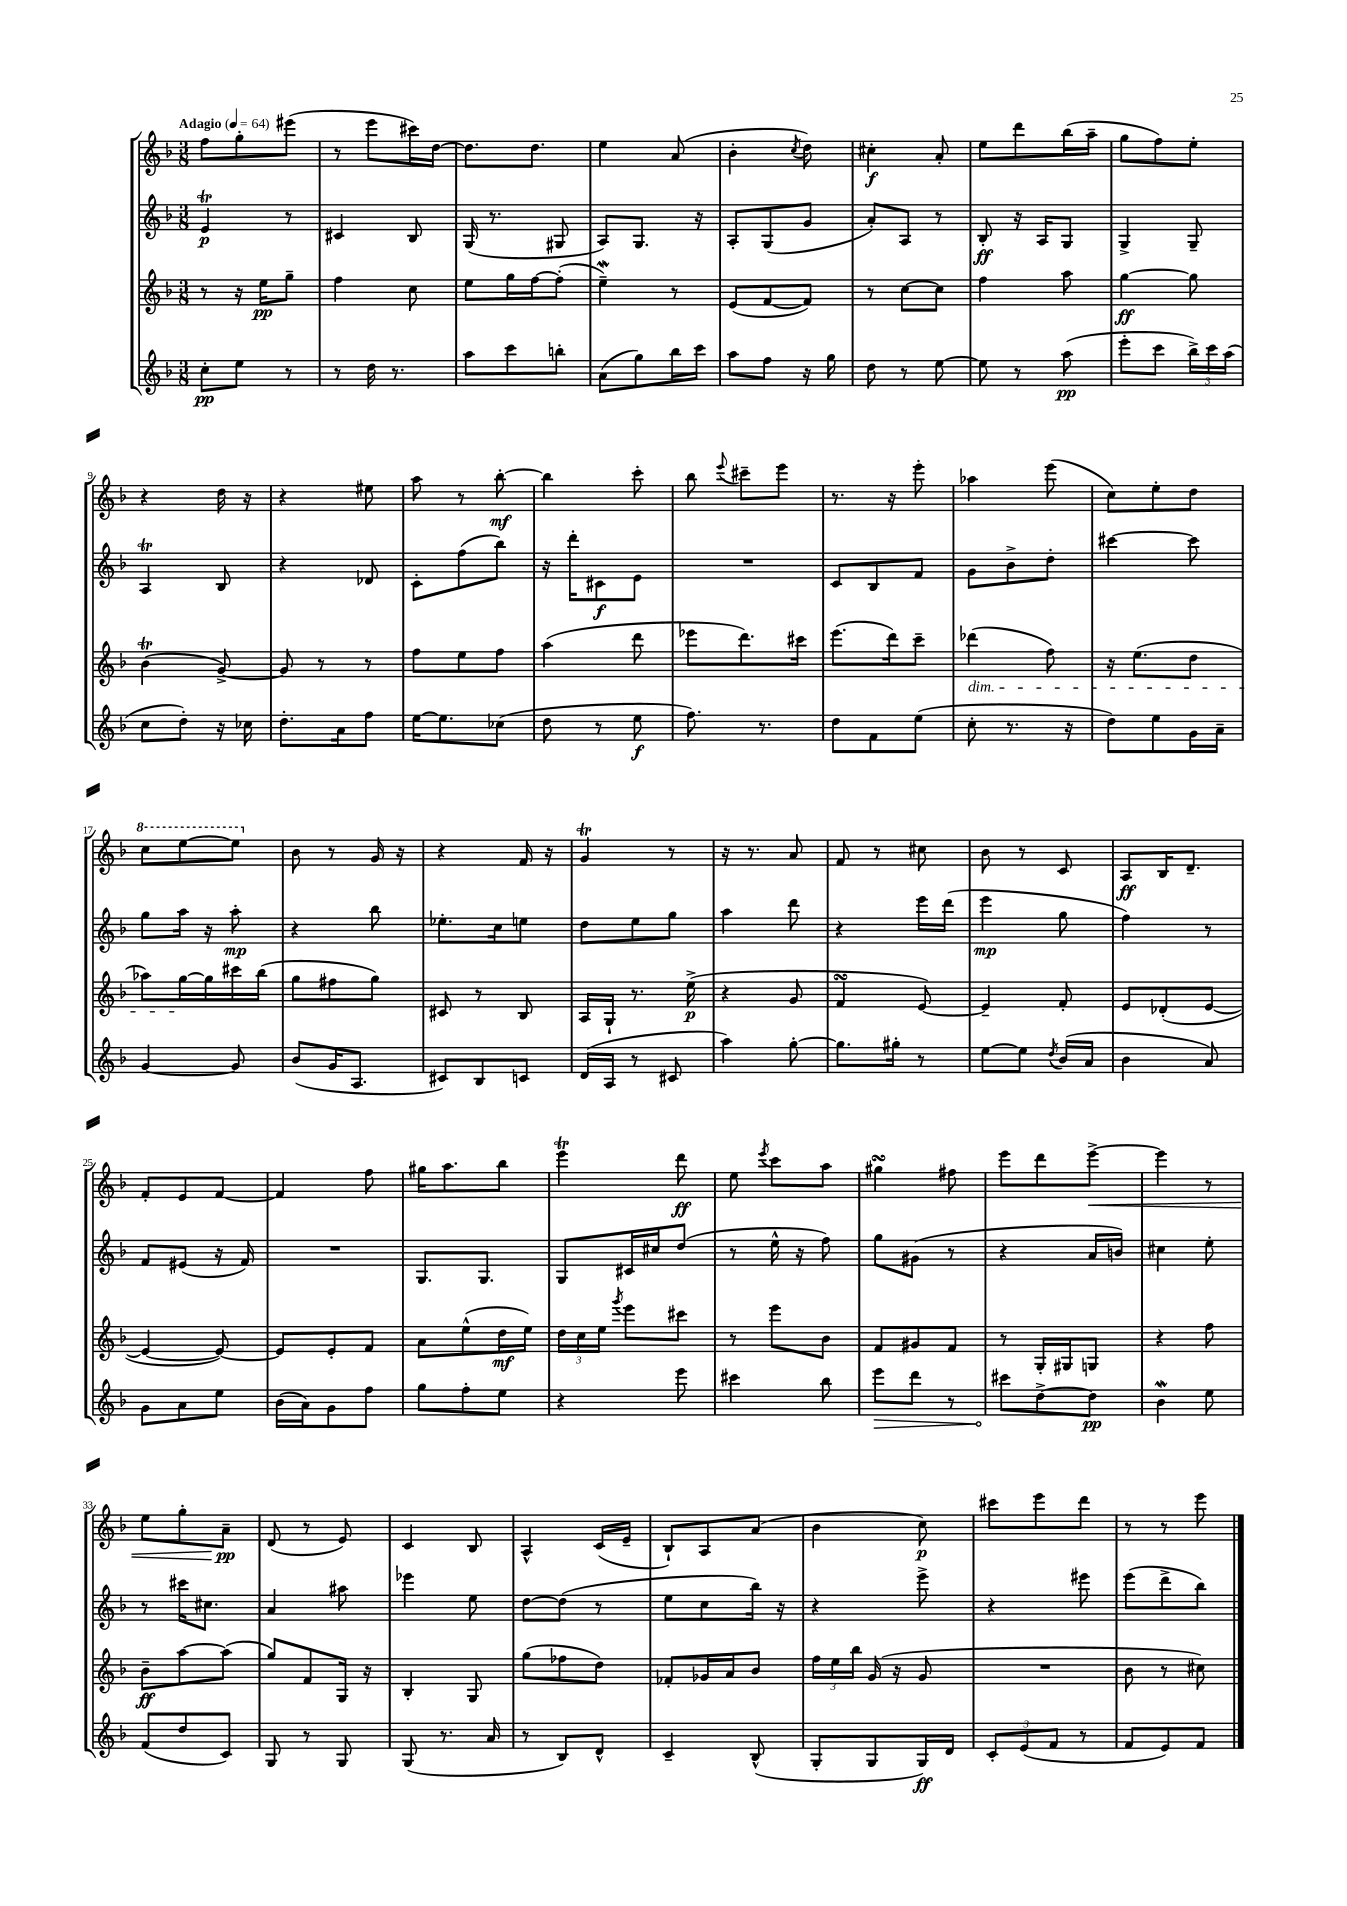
<<
\new StaffGroup <<
\new Staff = "s0" {
    \clef treble \key f \major \numericTimeSignature \time 3/8 \tempo "Adagio" 4 = 64
    \autoBeamOff f''8[ g''8-. eis'''8]( |
    r8 e'''8[ cis'''16) d''16]~ |
    d''8.[ d''8.] |
    e''4 a'8( |
    bes'4-. \acciaccatura { c''8 } d''8) |
    cis''4-.\f a'8-. |
    e''8[ d'''8 bes''16( a''16]-- |
    g''8[ f''8) e''8]-. |
    r4 d''16 r16 |
    r4 eis''8 |
    a''8 r8 bes''8~-.\mf |
    bes''4 c'''8-. |
    bes''8 \appoggiatura { e'''8 } cis'''8[-- e'''8] |
    r8. r16 e'''8-. |
    aes''4 e'''8( |
    c''8[) e''8-. d''8] |
    \ottava #1 c'''8[ e'''8~ e'''8] \ottava #0 |
    bes'8 r8 g'16 r16 |
    r4 f'16 r16 |
    g'4\trill r8 |
    r16 r8. a'8 |
    f'8 r8 cis''8 |
    bes'8 r8 c'8 |
    a8[\ff bes16 d'8.]-- |
    f'8[-. e'8 f'8]~ |
    f'4 f''8 |
    gis''16[ a''8. bes''8] |
    e'''4\trill d'''8\ff |
    e''8 \acciaccatura { e'''8 } c'''8[ a''8] |
    gis''4\turn fis''8 |
    e'''8[ d'''8 e'''8]~->\< |
    e'''4 r8 |
    e''8[ g''8-. a'8]--\pp\! |
    d'8( r8 e'8) |
    c'4 bes8 |
    a4-^ c'16[( e'16]-- |
    bes8[-!) a8 a'8]( |
    bes'4 c''8\p) |
    cis'''8[ e'''8 d'''8] |
    r8 r8 e'''8 \bar "|." |
}
\new Staff = "s1" {
    \clef treble \key f \major \numericTimeSignature \time 3/8
    \autoBeamOff e'4\trill\p r8 |
    cis'4 bes8 |
    g16( r8. gis8 |
    a8[) g8.] r16 |
    a8[-. g8( g'8] |
    a'8[-.) a8] r8 |
    bes8-.\ff r16 a16[ g8] |
    g4-> g8-- |
    a4\trill bes8 |
    r4 des'8 |
    c'8[-. f''8( bes''8]) |
    r16 d'''16[-. cis'8\f e'8] |
    R4. |
    c'8[ bes8 f'8] |
    g'8[ bes'8-> d''8]-. |
    cis'''4~ cis'''8 |
    g''8[ a''16] r16 a''8-.\mp |
    r4 bes''8 |
    ees''8.[-. c''16 e''8] |
    d''8[ e''8 g''8] |
    a''4 d'''8 |
    r4 e'''16[ d'''16]( |
    e'''4\mp g''8 |
    f''4) r8 |
    f'8[ eis'8]( r16 f'16) |
    R4. |
    g8.[ g8.] |
    g8[ cis'16 cis''16 d''8]( |
    r8 e''16-^ r16 f''8) |
    g''8[ gis'8]( r8 |
    r4 a'16[ b'16]) |
    cis''4 e''8-. |
    r8 cis'''16[ cis''8.] |
    a'4 ais''8 |
    ees'''4 e''8 |
    d''8[~ d''8]( r8 |
    e''8[ c''8 bes''16]) r16 |
    r4 e'''8-> |
    r4 eis'''8 |
    e'''8[( d'''8-> bes''8]) \bar "|." |
}
\new Staff = "s2" {
    \clef treble \key f \major \numericTimeSignature \time 3/8
    \autoBeamOff r8 r16 e''16[\pp g''8]-- |
    f''4 c''8 |
    e''8[ g''16 f''16~ f''8]-.( |
    e''4--\mordent) r8 |
    e'8[( f'8~ f'8]) |
    r8 c''8[~ c''8] |
    f''4 a''8 |
    g''4~\ff g''8 |
    bes'4\trill( g'8~->) |
    g'8 r8 r8 |
    f''8[ e''8 f''8] |
    a''4( d'''8 |
    ees'''8[ d'''8.) cis'''16] |
    e'''8.[( d'''16) c'''8]-- |
    des'''4\dim( f''8) |
    r16 e''8.[( d''8] |
    aes''8[) g''16~\! g''16 cis'''16 bes''16]( |
    g''8[ fis''8 g''8]) |
    cis'8 r8 bes8 |
    a16[ g16]-! r8. e''16->\p( |
    r4 g'8 |
    f'4\turn e'8~) |
    e'4-- f'8-. |
    e'8[ des'8-.( e'8]~ |
    e'4~ e'8~) |
    e'8[ e'8-. f'8] |
    a'8[ e''8-^( d''16\mf e''16]) |
    \tuplet 3/2 { d''16[ c''16 e''16] } \acciaccatura { g'''8 } e'''8[ cis'''8] |
    r8 e'''8[ bes'8] |
    f'8[ gis'8 f'8] |
    r8 g16[-. gis16 g8] |
    r4 f''8 |
    bes'8[--\ff a''8~ a''8]( |
    g''8[) f'8 g16] r16 |
    bes4-. g8 |
    g''8[( fes''8 d''8]) |
    fes'8[-. ges'16 a'16 bes'8] |
    \tuplet 3/2 { f''16[ e''16 bes''16] } g'16( r16 g'8 |
    R4. |
    bes'8 r8 cis''8) \bar "|." |
}
\new Staff = "s3" {
    \clef treble \key f \major \numericTimeSignature \time 3/8
    \autoBeamOff c''8[-.\pp e''8] r8 |
    r8 d''16 r8. |
    a''8[ c'''8 b''8]-. |
    a'8[( g''8) bes''16 c'''16] |
    a''8[ f''8] r16 g''16 |
    d''8 r8 e''8~ |
    e''8 r8 a''8\pp( |
    e'''8[-. c'''8] \tuplet 3/2 { bes''16[->) c'''16 a''16]( } |
    c''8[ d''8]-.) r16 ces''16 |
    d''8.[-. a'16 f''8] |
    e''16[~ e''8. ces''8]( |
    d''8 r8 e''8\f |
    f''8.) r8. |
    d''8[ f'8 e''8]( |
    c''8-. r8. r16 |
    d''8[) e''8 g'16 a'16]-- |
    g'4~ g'8 |
    bes'8[( g'16 a8.] |
    cis'8[) bes8 c'8] |
    d'16[( a16] r8 cis'8 |
    a''4) g''8~-. |
    g''8.[ gis''16]-. r8 |
    e''8[~ e''8] \acciaccatura { d''8 } bes'16[( a'16] |
    bes'4 a'8) |
    g'8[ a'8 e''8] |
    bes'16[( a'16) g'8 f''8] |
    g''8[ f''8-. e''8] |
    r4 e'''8 |
    cis'''4 bes''8 |
    \once \override Hairpin.circled-tip = ##t e'''8[\> d'''8] r8 |
    cis'''8[\! d''8~-> d''8]\pp |
    bes'4\mordent e''8 |
    f'8[( d''8 c'8]) |
    g8 r8 g8 |
    g8( r8. a'16 |
    r8 bes8[) d'8]-^ |
    c'4-- bes8-^( |
    g8[-. g8 g16\ff) d'16] |
    \tuplet 3/2 { c'8[-. e'8( f'8] } r8 |
    f'8[ e'8) f'8] \bar "|." |
}
>>
>>
